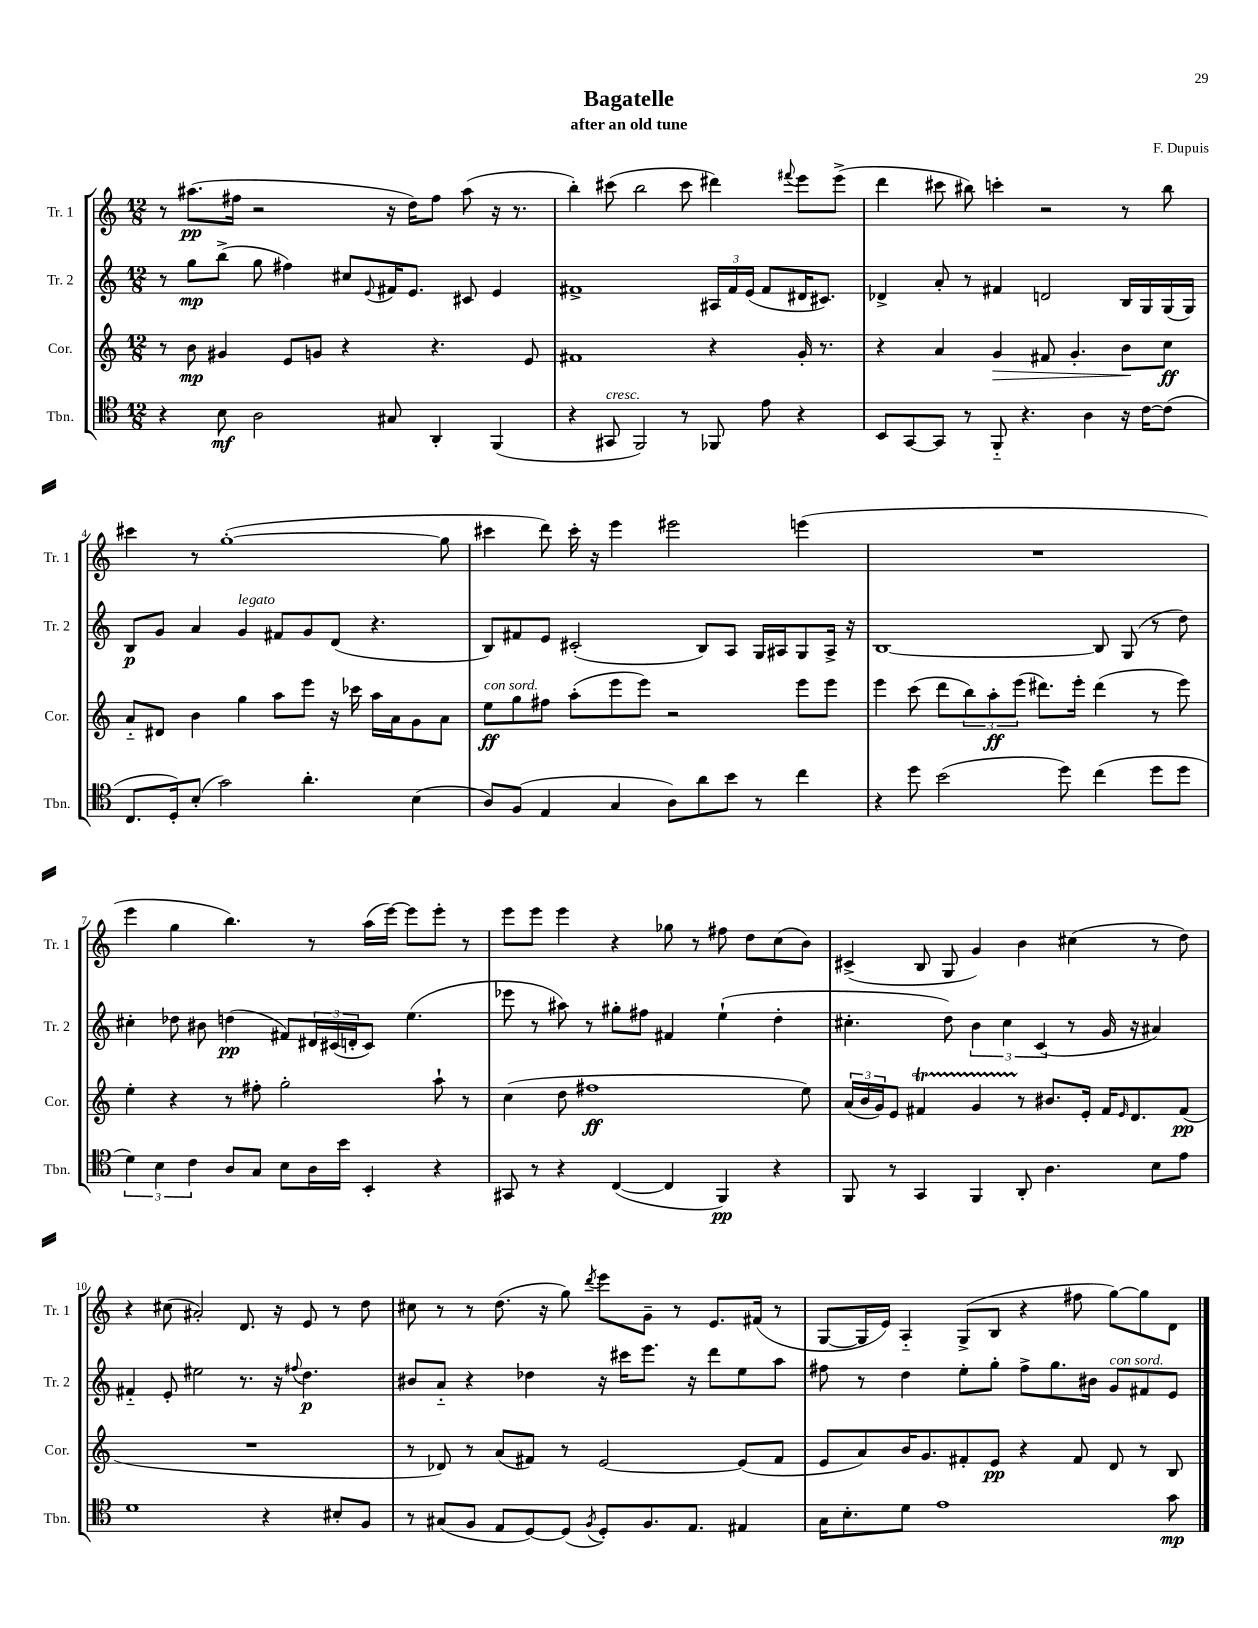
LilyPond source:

\header { title = "Bagatelle" composer = "F. Dupuis" subtitle = "after an old tune" }
<<
\new StaffGroup <<
\new Staff = "s0" \with { instrumentName = "Tr. 1" shortInstrumentName = "Tr. 1" } {
    \clef treble \key c \major \numericTimeSignature \time 12/8
    r8 ais''8.\pp( fis''16 r2 r16 d''16) fis''8 ais''8( r16 r8. |
    b''4-.) cis'''8( b''2 cis'''8 dis'''4) \appoggiatura { fis'''8 } e'''8 e'''8->( |
    d'''4 cis'''8 bis''8) c'''4-. r2 r8 bis''8 |
    cis'''4 r8 g''1~-.( g''8 |
    cis'''4 d'''8) cis'''16-. r16 e'''4 eis'''2 e'''4( |
    R1. |
    e'''4 g''4 b''4.) r8 a''16( e'''16~) e'''8 e'''8-. r8 |
    e'''8 e'''8 e'''4 r4 ges''8 r8 fis''8 d''8 c''8( b'8) |
    cis'4->( b8 g8 g'4) b'4 cis''4( r8 d''8) |
    r4 cis''8( ais'2-.) d'8. r16 e'8 r8 d''8 |
    cis''8 r8 r8 d''8.( r16 g''8) \acciaccatura { d'''8 } e'''8 g'8-- r8 e'8. fis'16( r8 |
    g8~ g16 e'16) a4-_ g8->( b8 r4 fis''8 g''8~) g''8 d'8 \bar "|." |
}
\new Staff = "s1" \with { instrumentName = "Tr. 2" shortInstrumentName = "Tr. 2" } {
    \clef treble \key c \major \numericTimeSignature \time 12/8
    r8 g''8\mp b''8->( g''8 fis''4) cis''8 \appoggiatura { e'8 } fis'16 e'8. cis'8 e'4 |
    fis'1-> \tuplet 3/2 { ais16 fis'16 e'16( } fis'8 dis'16 cis'8.) |
    des'4-> a'8-. r8 fis'4 d'2 b16 g16 g16( g16) |
    b8\p g'8 a'4 g'4^\markup { \italic "legato" } fis'8 g'8 d'8( r4. |
    b8) fis'8 e'8 cis'2-.( b8) a8 g16 ais16 g8 ais16-> r16 |
    b1~ b8 g8( r8 d''8) |
    cis''4-. des''8 bis'8 d''4\pp( fis'8) \tuplet 3/2 { dis'16 cis'16( d'16-. } cis'8) e''4.( |
    ees'''8 r8 ais''8) r8 gis''8-. fis''8 fis'4 e''4-!( d''4-. |
    cis''4.-. d''8) \tuplet 3/2 { b'4 cis''4 c'4( } r8 g'16 r16 ais'4) |
    fis'4-_ e'8-. eis''2 r8. r16 \appoggiatura { fis''8 } d''4.\p |
    bis'8 a'8-_ r4 des''4 r16 cis'''16 e'''8. r16 d'''8 e''8 a''8 |
    fis''8 r8 d''4 e''8-. g''8-. fis''8-> g''8. bis'16 g'8^\markup { \italic "con sord." } fis'8 e'8 \bar "|." |
}
\new Staff = "s2" \with { instrumentName = "Cor." shortInstrumentName = "Cor." } {
    \clef treble \key c \major \numericTimeSignature \time 12/8
    r8 b'8\mp gis'4 e'8 g'8 r4 r4. e'8 |
    fis'1 r4 g'16-. r8. |
    r4 a'4 g'4\> fis'8 g'4.-. b'8\! c''8\ff |
    a'8-_ dis'8 b'4 g''4 a''8 e'''8 r16 ces'''16 a''16 a'16 g'8 a'8 |
    e''8\ff^\markup { \italic "con sord." } g''8 fis''8 a''8-.( e'''8 e'''8) r2 e'''8 e'''8 |
    e'''4 c'''8( d'''8 \tuplet 3/2 { b''8) a''8-.\ff e'''8( } dis'''8.) e'''16-. dis'''4( r8 e'''8) |
    e''4-. r4 r8 fis''8-. g''2-. a''8-! r8 |
    c''4( d''8 fis''1\ff e''8) |
    \tuplet 3/2 { a'16( b'16 g'16) } e'8 fis'4\startTrillSpan g'4 r8\stopTrillSpan bis'8. e'16-. fis'16 \grace { e'16 } d'8. fis'8\pp( |
    R1. |
    r8 des'8) r8 a'8( fis'8) r8 e'2~ e'8( fis'8 |
    e'8 a'8) b'16 g'8. fis'8-. e'8\pp r4 fis'8 d'8 r8 b8 \bar "|." |
}
\new Staff = "s3" \with { instrumentName = "Tbn." shortInstrumentName = "Tbn." } {
    \clef tenor \key c \major \numericTimeSignature \time 12/8
    r4 b8\mf a2 gis8 a,4-. f,4( |
    r4 gis,8^\markup { \italic "cresc." } f,2) r8 fes,8 e'8 r4 |
    b,8 g,8~ g,8 r8 f,8-_ r4. a4 r16 c'16~ c'8( |
    c8. d16-.) b8-.( g'2) a'4.-. b4( |
    a8) f8( e4 g4 a8) a'8 b'8 r8 c''4 |
    r4 d''8 b'2( d''8) c''4( d''8 d''8 |
    \tuplet 3/2 { d'4) b4 c'4 } a8 g8 b8 a16 b'16 b,4-. r4 |
    gis,8 r8 r4 c4~( c4 f,4\pp) r4 |
    f,8 r8 g,4 f,4 a,8-. a4. b8 e'8 |
    d'1 r4 bis8-. f8 |
    r8 gis8( f8 e8 d8~) d8( \acciaccatura { f8 } d8-.) f8. e8. eis4 |
    g16 b8.-. d'8 e'1 g'8\mp \bar "|." |
}
>>
>>
